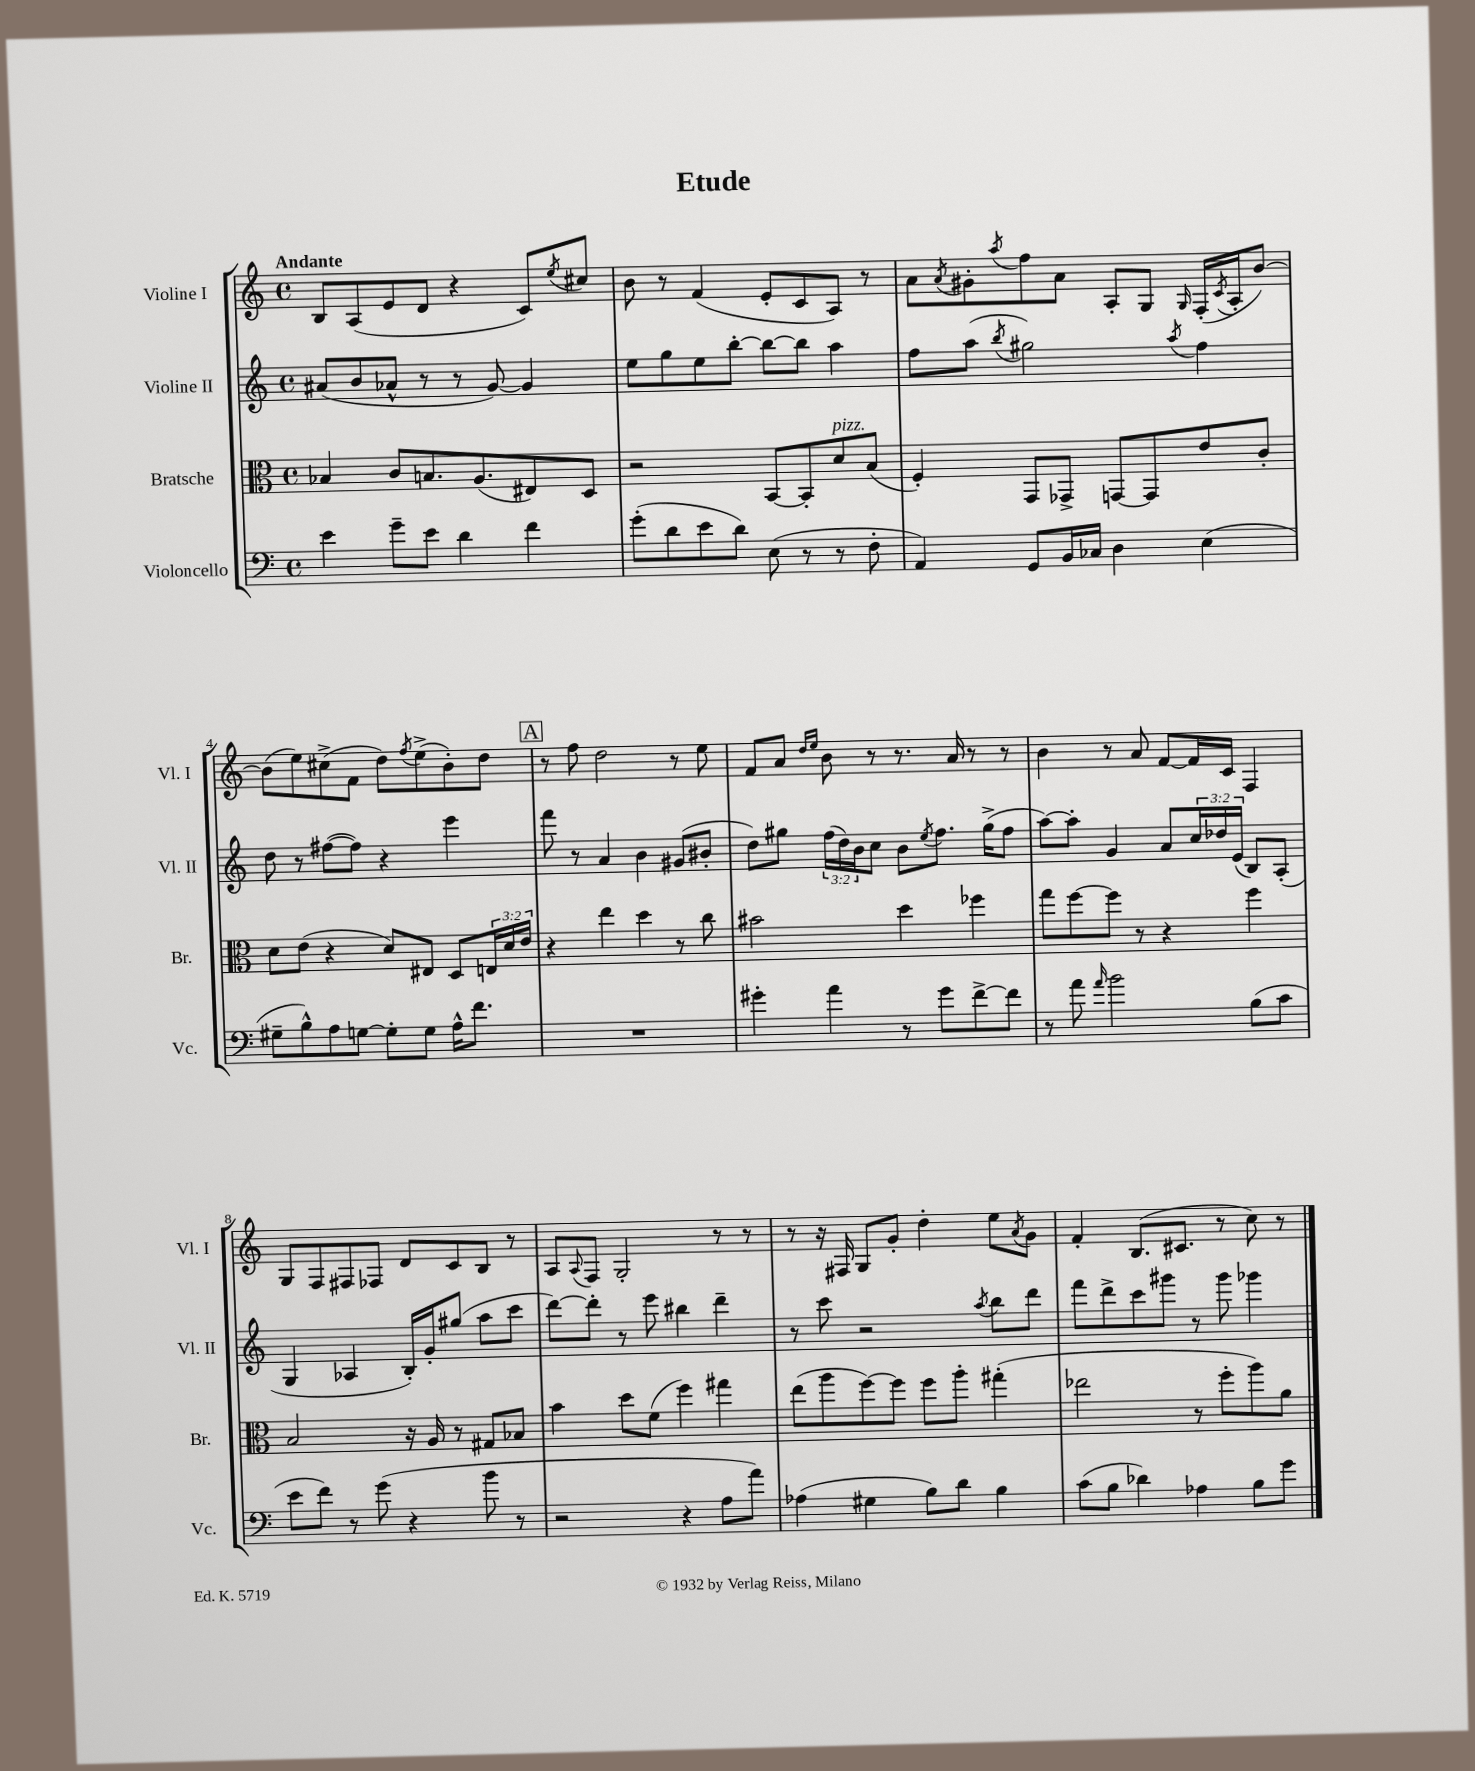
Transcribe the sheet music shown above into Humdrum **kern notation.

**kern	**kern	**kern	**kern
*staff4	*staff3	*staff2	*staff1
*clefF4	*clefC3	*clefG2	*clefG2
*k[]	*k[]	*k[]	*k[]
*M4/4	*M4/4	*M4/4	*M4/4
*met(c)	*met(c)	*met(c)	*met(c)
4e	4B-	(8a#	8B
.	.	8b	(8A
8g~	8c	8a-^^	8e
8e	8.B	8r	8d
4d	.	8r	4r
.	(8.A	.	.
.	.	[8g)	.
4f	8E#)	4g]	8c)
.	.	.	8qee
.	8D	.	8cc#
=	=	=	=
(8g'	2r	8ee	8b
8d	.	8gg	8r
8e	.	8ee	(4f
8d)	.	[8bb'	.
(8E	[8BB	8bb_	8e'
8r	8BB']	8bb]	8c
8r	8d	4aa	8A)
8F'	(8B	.	8r
=	=	=	=
4AA)	4F')	8ff	8a
.	.	.	8qa
.	.	(8aa	8g#'
.	.	8qbb	8qaa
8GG	8GG	2gg#)	8ff
16BB	8GG-^	.	8a
16C-	.	.	.
4D	[8GG	.	8A'
.	8GG]	.	8G
.	.	8qaa	16qqG
(4E	8e	4ff	(16F'
.	.	.	8qc
.	.	.	16A'
.	8c'	.	[8b)
=	=	=	=
8G#~	8d	8dd	(8b]
8B^^)	(8e	8r	8ee)
8A	4r	([8ff#	(8cc#^
[8G	.	8ff#])	8f
8G']	8d)	4r	8dd)
.	.	.	8qff
8G	8E#	.	(8ee^
16A^^	8D	4eee	8b')
8.f	.	.	.
.	24E	.	8dd
.	24d	.	.
.	24e	.	.
=	=	=	=
1r	4r	8fff	8r
.	.	8r	8ff
.	4ee	4a	2dd
.	4dd	4b	.
.	8r	(8g#	8r
.	8cc	8b#'	8ee
=	=	=	=
4g#'	2b#	8dd)	8f
.	.	8gg#	8a
.	.	.	16qqdd
.	.	.	16qqee
4a	.	(24ff	8b
.	.	24dd)	.
.	.	24b	.
.	.	8cc	8r
8r	4dd	8b	8.r
.	.	8qee	.
8g#	.	8.ff	.
.	.	.	16a
[8f^	4ff-	.	8r
.	.	(16gg#^	.
8f]	.	8ff	8r
=	=	=	=
8r	8gg	[8aa)	4b
8a	[8ff	8aa']	.
16qqa	.	.	.
2b	8ff]	4g	8r
.	8r	.	8a
.	4r	8a	[8f
.	.	24cc	16f]
.	.	24dd-	.
.	.	.	16c
.	.	(24e	.
(8B	4ff	8B)	4F
8c	.	(8A'	.
=	=	=	=
8e	2B	4G	8G
8f)	.	.	8F
8r	.	4A-	8F#
(8g	.	.	8F-
4r	16r	16B')	8d
.	16A	16g'	.
.	8r	(8gg#	8c
8b	8G#	8aa	8B
8r	8B-	8ccc	8r
=	=	=	=
2r	4b	[8ddd)	8A
.	.	.	8qqA
.	.	8ddd']	8F
.	8dd	8r	2G'
.	(8f	8eee	.
4r	4ff)	4bb#	.
8A	4gg#	4ddd~	8r
8a)	.	.	8r
=	=	=	=
(4A-	(8ee	8r	8r
.	8aa	8ccc	16r
.	.	.	16F#
4G#	[8ff)	2r	8G
.	8ff]	.	8g'
8B)	8ff	.	4dd'
8d	8aa'	.	.
.	.	8qaa	.
4B	(4gg#'	8bb	8ee
.	.	.	8qa
.	.	8ddd	8g
=	=	=	=
(8c	2ee-	8fff	4f'
8B	.	8ddd^	.
4d-)	.	8ccc	(8.B
.	.	8ggg#	.
.	.	.	8.c#
4A-	8r	8r	.
.	8ff'	8ggg#	8r
8B	8aa)	4ggg-	8cc)
8g	8a	.	8r
==	==	==	==
*-	*-	*-	*-
